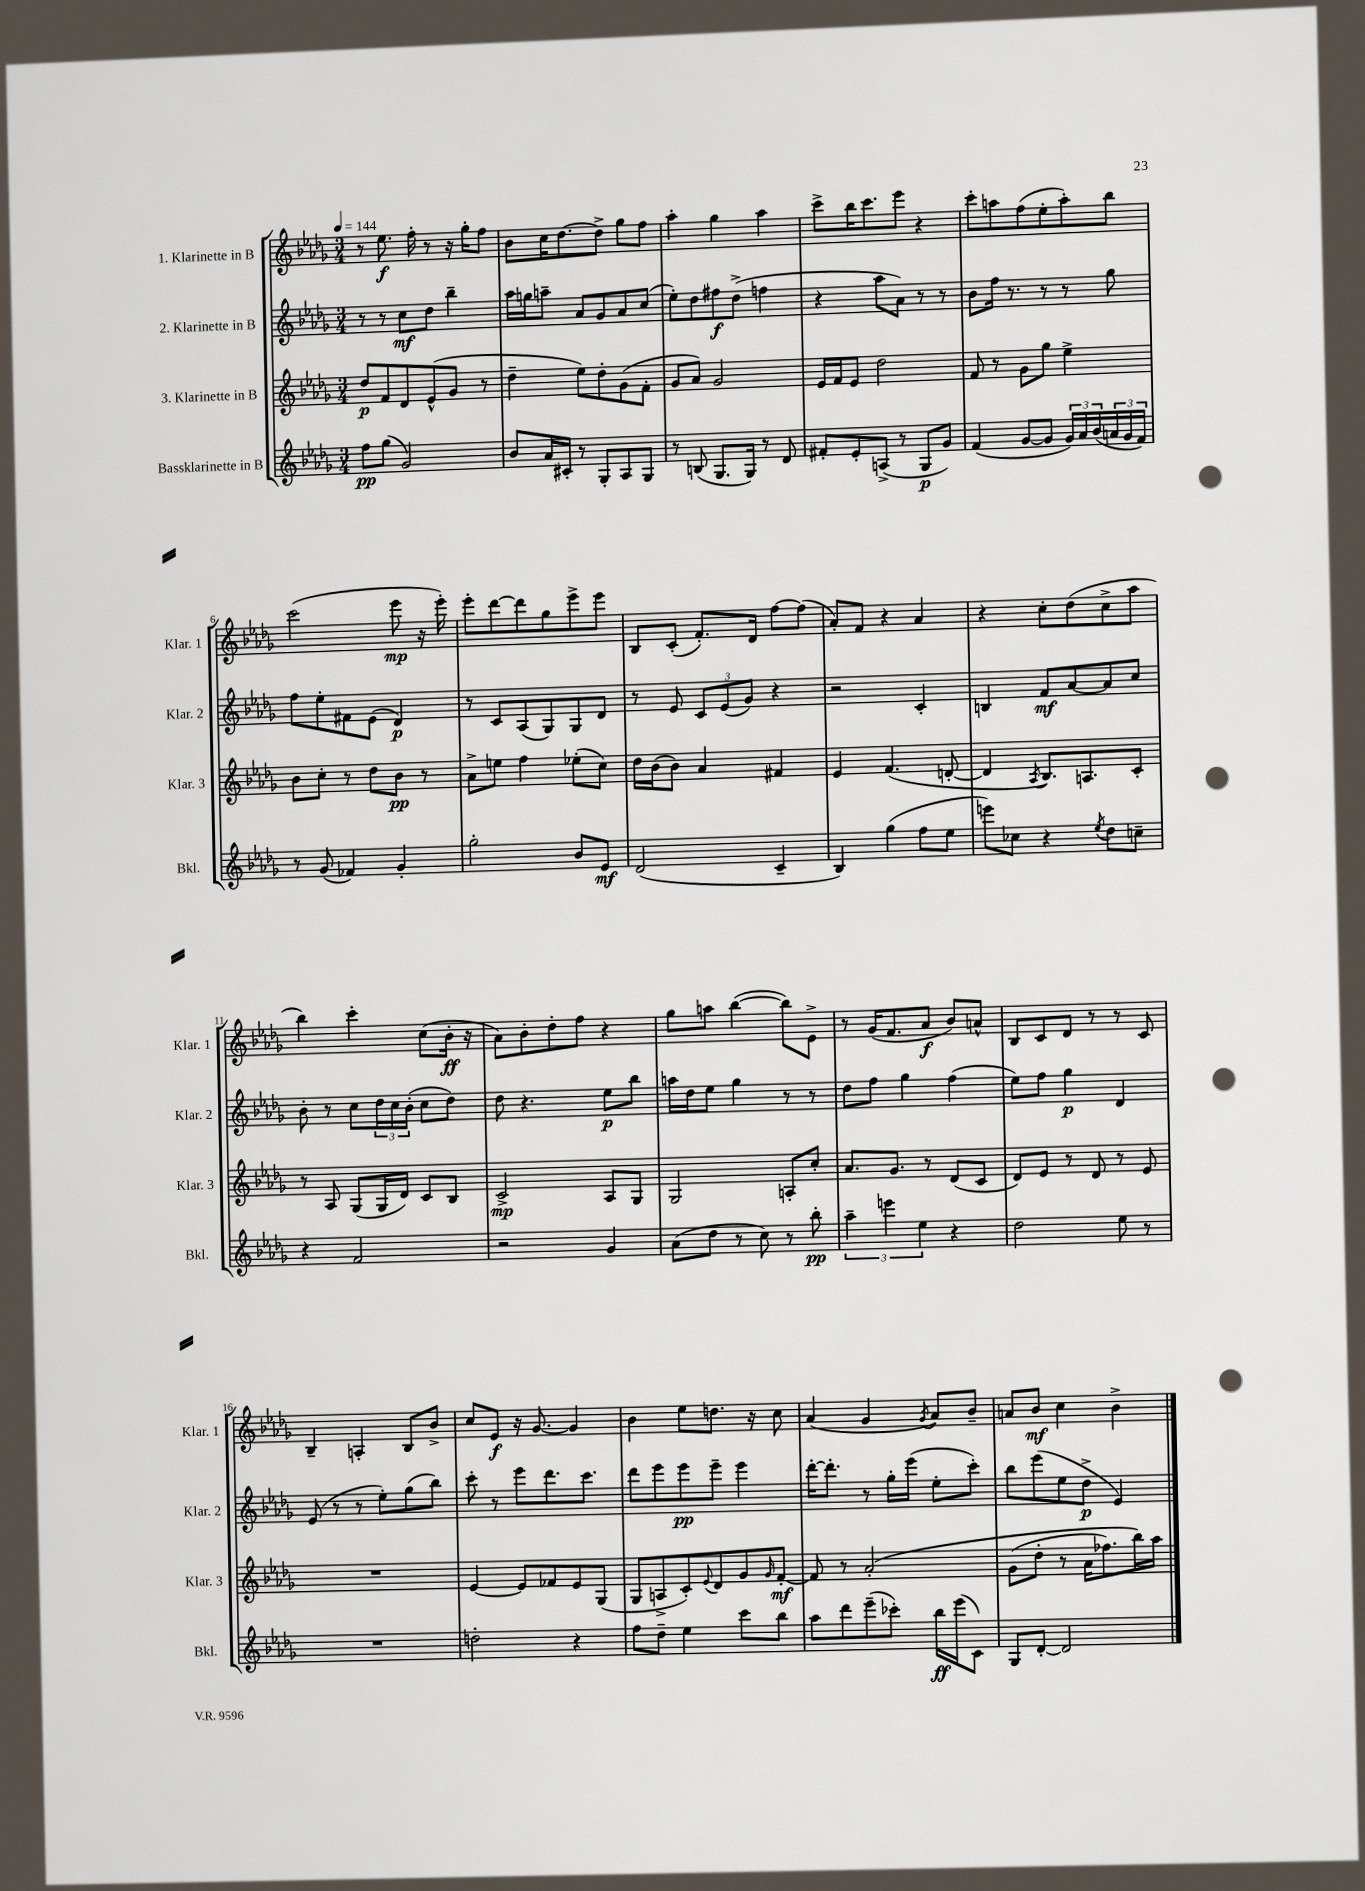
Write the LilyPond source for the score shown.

<<
\new StaffGroup <<
\new Staff = "s0" \with { instrumentName = "1. Klarinette in B" shortInstrumentName = "Klar. 1" } {
    \clef treble \key des \major \numericTimeSignature \time 3/4 \tempo 4 = 144
    r8 ees''8.\f f''16-. r8 r16 ges''16-. f''8 |
    bes'8 c''16 des''8.~ des''8-> ges''8 f''8 |
    aes''4-. ges''4 aes''4 |
    c'''8-> bes''16 c'''8. ees'''8 r4 |
    c'''8-. a''8 f''8( ees''8-. a''8-.) bes''8 |
    c'''2( ees'''8\mp r16 ees'''16-.) |
    ees'''8-. des'''8~ des'''8 ges''8 ees'''8-> ees'''8 |
    bes8 c'8-.( f'8.-.) des'16 f''8~ f''8( |
    aes'8-.) f'8 r4 aes'4 |
    r4 c''8-. des''8( c''8-> aes''8 |
    bes''4) c'''4-. c''8( bes'16-.\ff r16 |
    aes'8) bes'8-. des''8-. f''8 r4 |
    ges''8 a''8 bes''4~( bes''8) ees'8-> |
    r8 ges'16( f'8. aes'8\f bes'8) a'8-^ |
    bes8 c'8 des'8 r8 r8 c'8 |
    bes4-- a4-. bes8 bes'8-> |
    c''8 ees'8\f r16 ges'8.~ ges'4 |
    bes'4 ees''8 d''8. r16 c''8 |
    aes'4( ges'4 \acciaccatura { ges'8 } aes'8) bes'8-- |
    a'8 bes'8\mf c''4 bes'4-> \bar "|." |
}
\new Staff = "s1" \with { instrumentName = "2. Klarinette in B" shortInstrumentName = "Klar. 2" } {
    \clef treble \key des \major \numericTimeSignature \time 3/4
    r8 r8 c''8\mf des''8 bes''4-- |
    aes''16 g''16 a''8-- aes'8 ges'8 aes'8 c''8( |
    ees''8-.) des''8 fis''8\f des''8->( f''4 |
    r4 aes''8 aes'8) r8 r8 |
    bes'8 f''16 r8. r8 r8 ges''8 |
    f''8 ees''8-. fis'8 ees'8( des'4\p) |
    r8 c'8 aes8( ges8) ges8 des'8 |
    r8 ees'8 \tuplet 3/2 { c'8 ees'8( ges'8) } r4 |
    r2 c'4-. |
    b4 f'8\mf aes'8~ aes'8 c''8 |
    bes'8-. r8 c''8 \tuplet 3/2 { des''16 c''16 bes'16-.( } c''8 des''8) |
    des''8 r4. ees''8\p bes''8 |
    a''16 des''16 ees''8 ges''4 r8 r8 |
    des''8 f''8 ges''4 f''4( |
    ees''8) f''8 ges''4\p des'4 |
    ees'8( r8 r8 ees''8-.) ges''8( bes''8) |
    c'''8-. r8 ees'''8 des'''8. c'''8. |
    des'''8 ees'''8 ees'''8\pp ees'''8-- ees'''4 |
    des'''16~-. des'''8.-. r8 ges''16-. ees'''16( ees''8-. c'''8-.) |
    bes''8 ees'''8( ees''8 des''8->\p ees'4) \bar "|." |
}
\new Staff = "s2" \with { instrumentName = "3. Klarinette in B" shortInstrumentName = "Klar. 3" } {
    \clef treble \key des \major \numericTimeSignature \time 3/4
    des''8\p f'8 des'8 ees'8-^( ges'8 r8 |
    des''4-- ees''8) des''8-. ges'8( f'8-. |
    ges'8 aes'8) ges'2 |
    ees'16 f'16 ees'8 des''2 |
    f'8 r8 ges'8 ges''8 ees''4-> |
    bes'8 c''8-. r8 des''8 bes'8\pp r8 |
    aes'8-> e''8 f''4 ees''8-.( c''8) |
    des''16 bes'16( bes'8) aes'4 fis'4 |
    ees'4 f'4.( d'8~-. |
    d'4 \acciaccatura { aes8 } bes8.) a8. c'8-. |
    r8 aes8 ges8( ges16 des'16) c'8 bes8 |
    c'2->\mp aes8 ges8 |
    ges2 a8-. c''8-. |
    aes'8. ges'8. r8 des'8( c'8 |
    des'8) ees'8 r8 des'8 r8 ees'8 |
    R2. |
    ees'4~ ees'8 fes'8 ees'8 ges8( |
    ges8 a8-> c'8-.) \appoggiatura { ees'8 } des'8 ges'8 \grace { ges'16 } f'8~-.\mf |
    f'8 r8 aes'2-.\( |
    ges'8( des''8-. r8 aes'16 fes''8.) bes''16\) aes''16 \bar "|." |
}
\new Staff = "s3" \with { instrumentName = "Bassklarinette in B" shortInstrumentName = "Bkl." } {
    \clef treble \key des \major \numericTimeSignature \time 3/4
    f''8\pp ges''8( ges'2) |
    bes'8 aes'16 cis'16-. r8 ges8-. aes8 ges8 |
    r8 b8( ges8. ges16) r8 des'8 |
    fis'8-. ees'8-. a8->( r8 ges8\p ges'8) |
    f'4( ges'8~ ges'8 \tuplet 3/2 { ges'16) aes'16 bes'16( } \tuplet 3/2 { a'16 ges'16 f'16) } |
    r8 ges'8( fes'4) ges'4-. |
    ges''2-. bes'8 ees'8\mf |
    des'2( c'4-- |
    bes4) ges''4( f''8 ees''8 |
    e'''8) ces''8 r4 \acciaccatura { ees''8 } des''8 c''8-- |
    r4 f'2 |
    r2 ges'4 |
    aes'8( des''8 r8 c''8) r8 bes''8-.\pp |
    \tuplet 3/2 { aes''4-- e'''4 ees''4 } r4 |
    des''2 ees''8 r8 |
    R2. |
    d''2-. r4 |
    f''8 des''8-- ees''4 c'''8 bes''8 |
    aes''8 des'''8 ees'''8--( ces'''8-.) bes''16\ff ees'''16( c'8) |
    ges8 des'8~-. des'2 \bar "|." |
}
>>
>>
